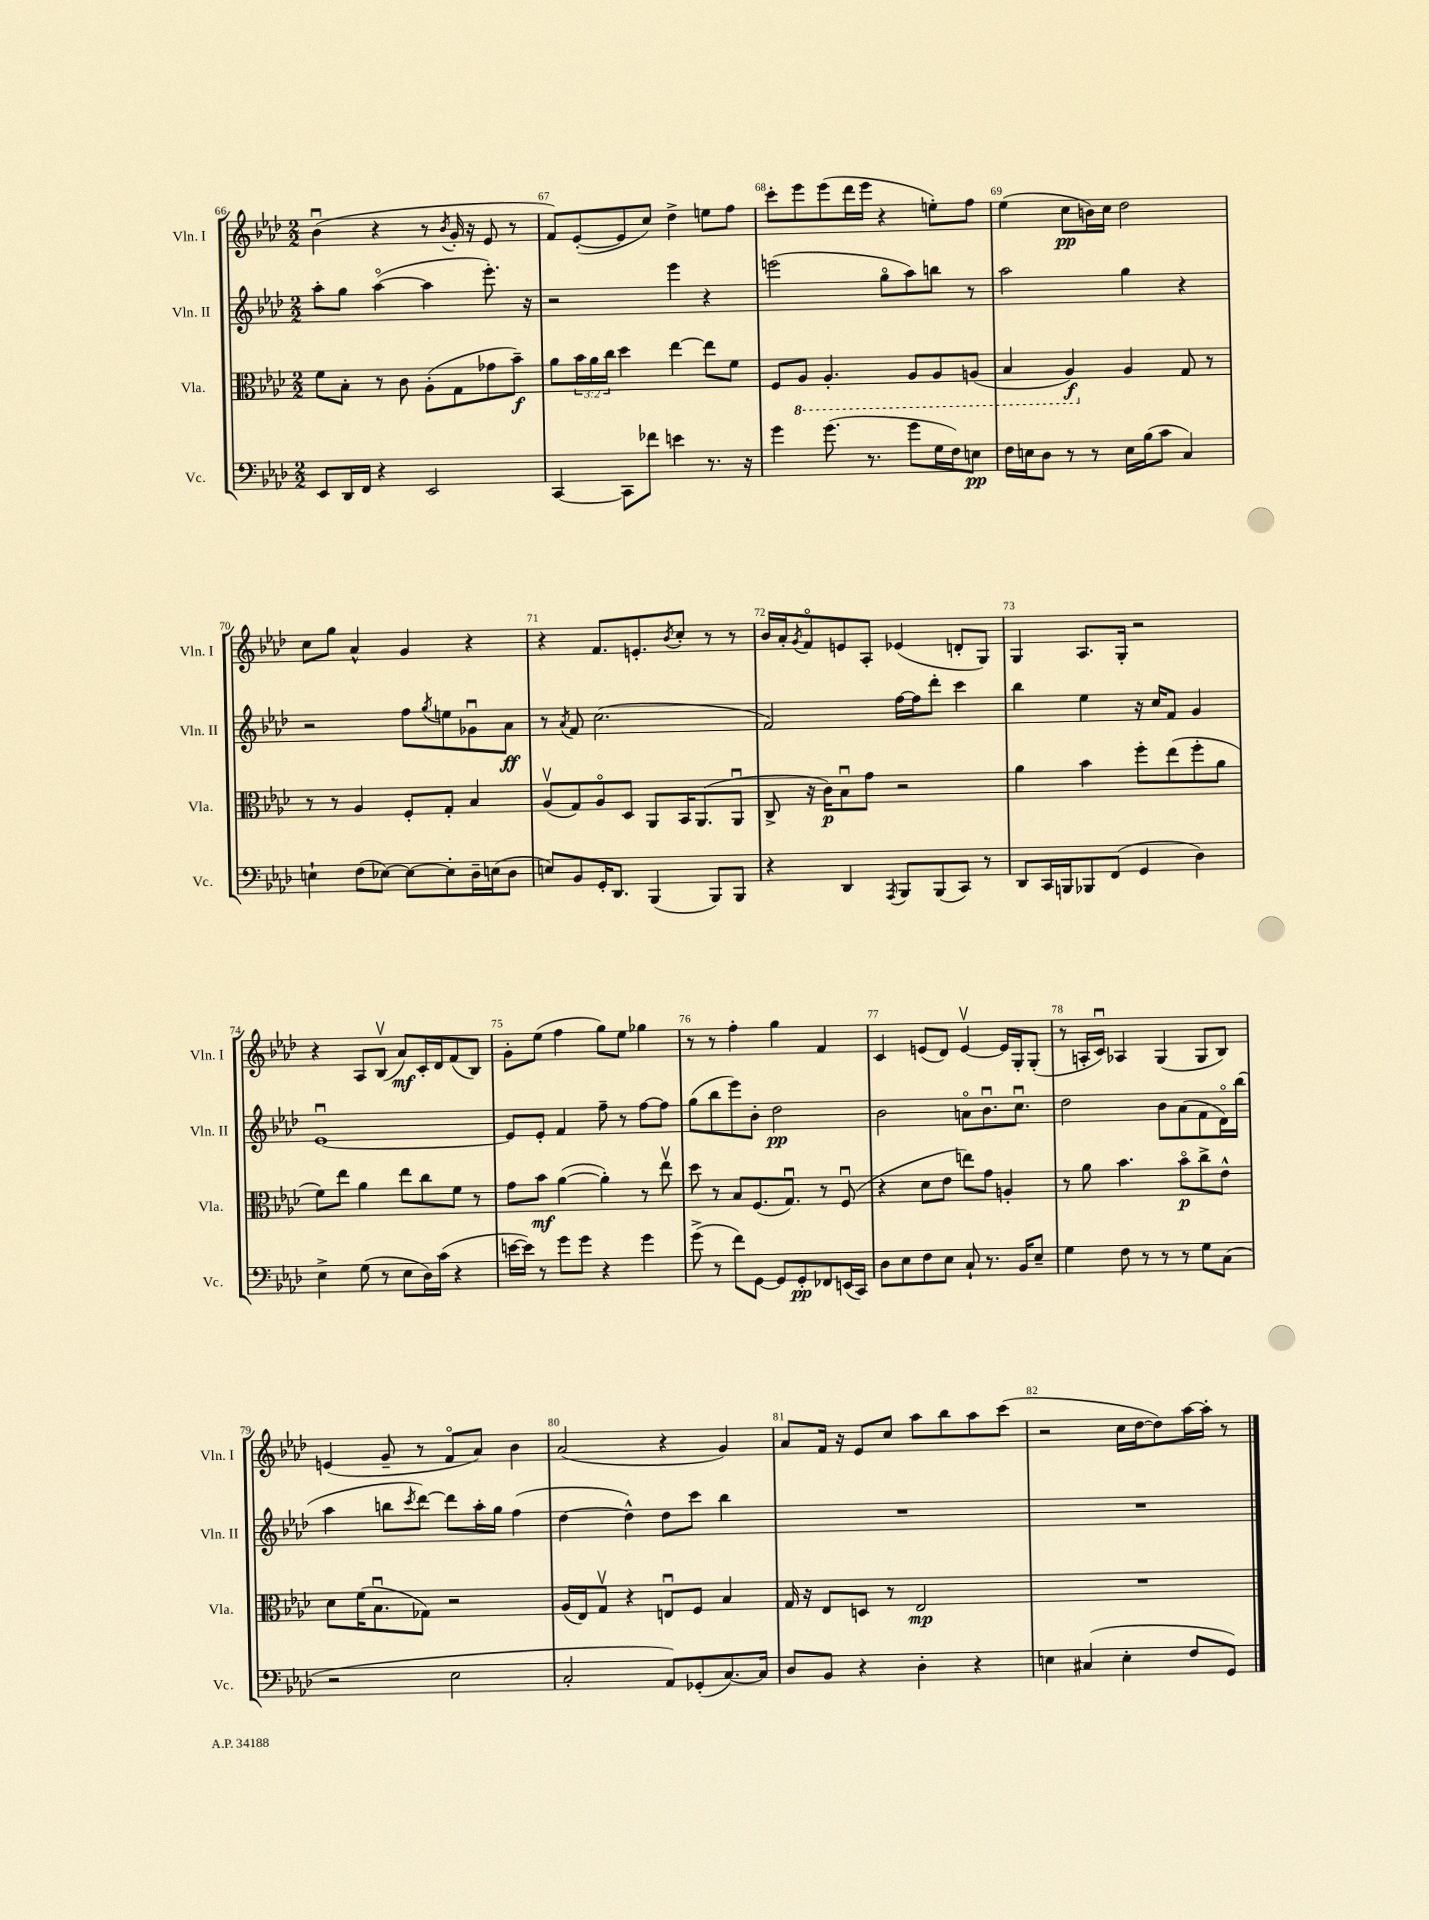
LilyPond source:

<<
\new StaffGroup <<
\new Staff = "s0" \with { instrumentName = "Vln. I" shortInstrumentName = "Vln. I" } {
    \clef treble \key aes \major \numericTimeSignature \time 2/2
    bes'4\downbow( r4 r8 \acciaccatura { bes'8 } g'16-. r16 ees'8 r8 |
    f'8) ees'8~-.( ees'8 c''8) des''4-> e''8 f''8 |
    c'''8-. ees'''8 ees'''8( des'''16 ees'''16 r4 e''8-.) f''8 |
    ees''4( c''8\pp b'16) c''16 des''2 |
    c''8 g''8 aes'4-^ g'4 r4 |
    r4 f'8. e'8.-. \acciaccatura { bes'8 } c''8-. r8 r8 |
    bes'16 aes'16-. \acciaccatura { g'8 } f'8\flageolet e'8 aes8-. ees'4( d'8-. g8) |
    g4 aes8. g16-. r2 |
    r4 aes8 bes8\upbow( aes'8\mf) c'16-. des'16 f'8( bes8) |
    g'8-. ees''8( f''4 g''8) ees''8 ges''4 |
    r8 r8 f''4-. g''4 f'4 |
    c'4 e'8( des'8) e'4~\upbow e'16 g16-. g8-.( |
    r8 a16-. c'16\downbow) aes4 g4( g8 bes8) |
    e'4( g'8-- r8 f'8\flageolet aes'8) bes'4 |
    aes'2( r4 g'4) |
    aes'8 f'16 r16 ees'8 c''8 aes''8 bes''8 aes''8 c'''8( |
    r2 c''16 des''16~ des''8) aes''16~ aes''16-. r8 \bar "|." |
}
\new Staff = "s1" \with { instrumentName = "Vln. II" shortInstrumentName = "Vln. II" } {
    \clef treble \key aes \major \numericTimeSignature \time 2/2
    aes''8-. g''8 aes''4~\flageolet( aes''4 ees'''8.-.) r16 |
    r2 ees'''4 r4 |
    e'''2( g''8\flageolet aes''8) b''8 r8 |
    aes''2 g''4 r4 |
    r2 f''8 \acciaccatura { g''8 } e''8 ges'8\downbow aes'8\ff |
    r8 \acciaccatura { aes'8 } f'8 c''2.( |
    f'2) f''16~ f''16 des'''8-. c'''4 |
    bes''4 ees''4 r16 c''16 f'8 g'4 |
    ees'1~\downbow |
    ees'8 ees'8-. f'4 f''8-- r8 f''8~ f''8 |
    g''8( bes''8 ees'''8) bes'8-. des''2\pp |
    bes'2 a'8\flageolet bes'8.\downbow c''8.\downbow |
    des''2 bes'8 aes'8( f'8 des'16\flageolet) bes''16( |
    aes''4 b''8 \acciaccatura { c'''8 } des'''8~) des'''8 aes''16-. g''16 f''4( |
    des''4~ des''4-^) des''8 c'''8 bes''4 |
    R1 |
    R1 \bar "|." |
}
\new Staff = "s2" \with { instrumentName = "Vla." shortInstrumentName = "Vla." } {
    \clef alto \key aes \major \numericTimeSignature \time 2/2 \override Staff.TupletNumber.text = #tuplet-number::calc-fraction-text
    f'8 bes8-. r8 c'8 aes8-.( g8 ges'8 bes'8--\f) |
    aes'8 \tuplet 3/2 { bes'16 aes'16 c''16 } des''4 ees''4~ ees''8 f'8 |
    f8 \ottava #-1 aes,8 aes,4.-. aes,8 aes,8 a,8( |
    bes,4 aes,4\f) \ottava #0 aes4 g8 r8 |
    r8 r8 aes4 f8-. g8-. bes4 |
    aes8\upbow( g8) aes8\flageolet des8 aes,8 bes,16 aes,8.( aes,8\downbow |
    c8-> r16 c'16\p) bes8\downbow g'8 r2 |
    aes'4 bes'4 f''8-. ees''8( f''8-. aes'8 |
    f'8) ees''8 aes'4 ees''8 c''8 f'8 r8 |
    g'8 bes'8\mf aes'4~( aes'4-.) r8 ees''8\upbow |
    des''8 r8 bes8 f8.( g8.\downbow) r8 f8\downbow( |
    r4 des'8 ees'8 e''8) g'8 a4-. |
    r8 aes'8 bes'4. bes'8\flageolet\p c''8-> ees'8-^ |
    des'8 f'16( bes8.\downbow ges8) r2 |
    aes16( ees16) g8\upbow r4 e8\downbow f8 bes4 |
    g16 r16 ees8 d8 r8 ees2\mp |
    R1 \bar "|." |
}
\new Staff = "s3" \with { instrumentName = "Vc." shortInstrumentName = "Vc." } {
    \clef bass \key aes \major \numericTimeSignature \time 2/2
    ees,8 des,16 f,16 r4 ees,2 |
    c,4~ c,8 fes'8 e'4 r8. r16 |
    g'4 g'8.( r8. g'8 g16 f16) e8\pp |
    f16 e16 des8 r8 r8 e16 bes16( c'8 c4) |
    e4-! f8( ees8~) ees8~ ees8-. des16-- e16( des8 |
    e8) bes,8 g,16-. des,8. bes,,4( bes,,8) bes,,8 |
    r4 des,4 \acciaccatura { aes,,8 } bes,,8 bes,,8( c,8) r8 |
    des,8 c,16 b,,16 bes,,8 f,8( g,4 des4) |
    ees4-> g8( r8 ees8 des16) c'16( r4 |
    e'16~ e'16) r8 g'8 g'8 r4 g'4 |
    g'8->( r8 f'8) g,8~ g,8 g,8-.\pp fes,8 e,16( c,16) |
    des8 ees8 f8 ees8 c8-! r8. bes,16 ees8-- |
    g4 f8 r8 r8 r8 g8 c8( |
    r2 ees2 |
    c2-. aes,8) ges,8-.( c8.~) c16 |
    des8 bes,8 r4 des4-. r4 |
    e4 cis4( e4-. f8 g,8) \bar "|." |
}
>>
>>
\layout { \context { \Score currentBarNumber = #66 \override BarNumber.break-visibility = ##(#f #t #t) barNumberVisibility = #all-bar-numbers-visible } }
